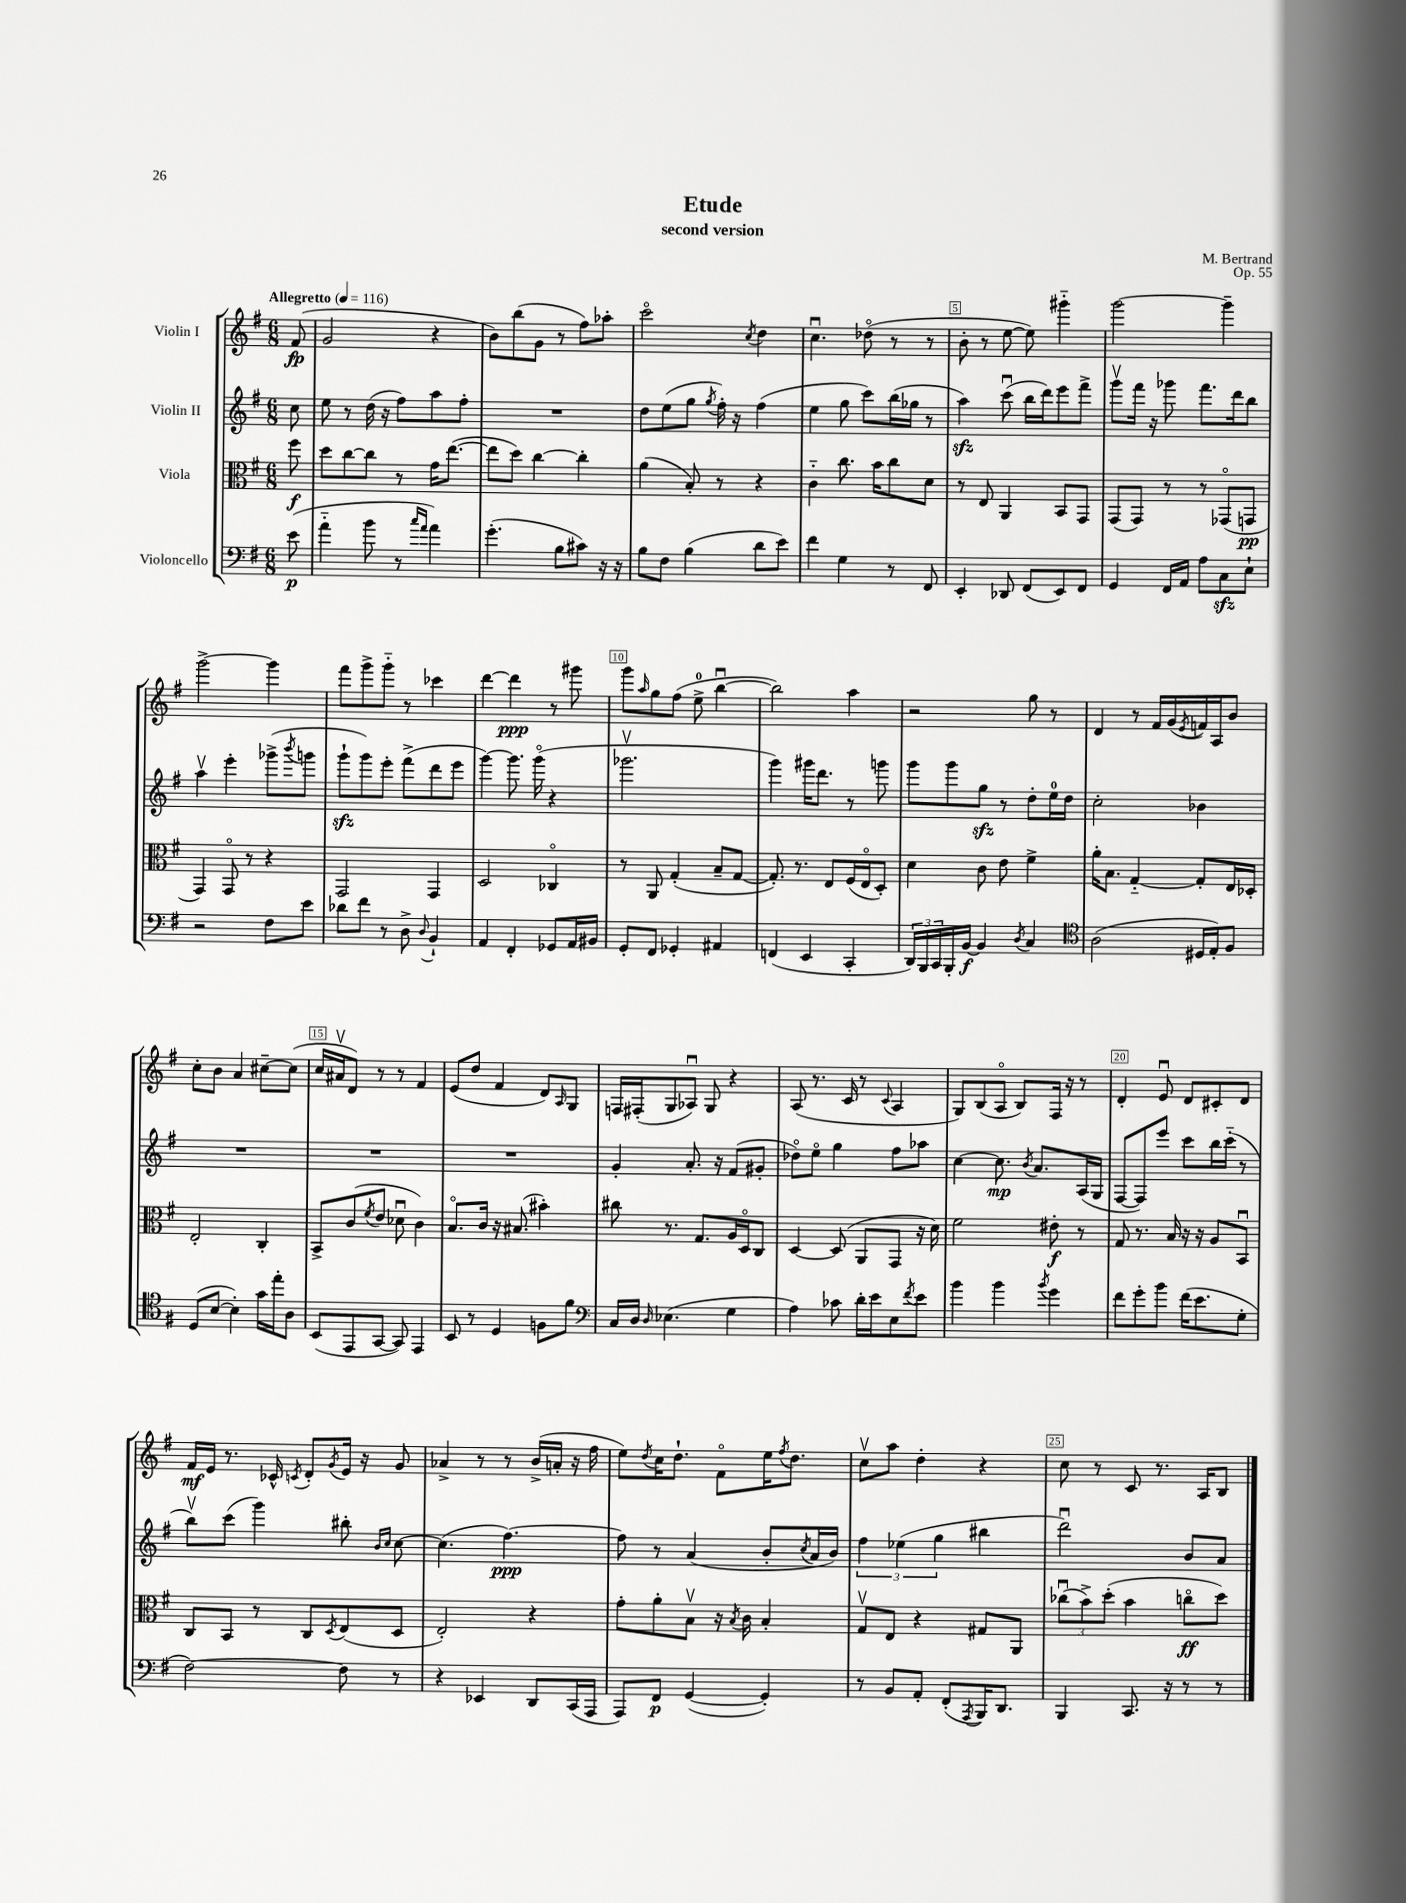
\header { title = "Etude" composer = "M. Bertrand" subtitle = "second version" opus = "Op. 55" }
<<
\new StaffGroup <<
\new Staff = "s0" \with { instrumentName = "Violin I" } {
    \clef treble \key g \major \numericTimeSignature \time 6/8 \partial 8 \tempo "Allegretto" 4 = 116
    fis'8\fp( |
    g'2 r4 |
    b'8) b''8( g'8 r8 fis''8) aes''8-. |
    c'''2\flageolet \acciaccatura { c''8 } d''4 |
    c''4.\downbow des''8\flageolet( r8 r8 |
    b'8-. r8 e''8~ e''8) gis'''4-_ |
    g'''2~ g'''4-- |
    g'''2~-> g'''4 |
    fis'''8 g'''8-> g'''8-_ r8 ces'''4 |
    d'''4~ d'''4\ppp r8 gis'''8 |
    g'''8 \grace { a''16 } g''8 fis''8( e''8-0-> b''4~\downbow |
    b''2) a''4 |
    r2 g''8 r8 |
    d'4 r8 fis'16 g'16( \acciaccatura { e'8 } f'16) a16 b'8 |
    c''8-. b'8 a'4 cis''8~-- cis''8( |
    c''16 ais'16\upbow d'8) r8 r8 fis'4 |
    e'8( d''8 fis'4 d'8) \grace { a16 } g8 |
    f16 fis16-.( g8 aes8\downbow) g8 r4 |
    a8( r8. c'16 r8 \appoggiatura { c'8 } a4 |
    g8) b8( a8\flageolet b8) fis16 r16 r8 |
    d'4-. e'8\downbow d'8 cis'8-. d'8 |
    fis'16\mf e'16 r8. ces'16-^ \acciaccatura { c'8 } d'8-. \acciaccatura { g'8 } e'16 r16 g'8 |
    aes'4-> r8 r8 b'16->( a'16-. r16 fis''16 |
    e''8) \acciaccatura { d''8 } c''16 d''8.-! fis'8\flageolet e''16 \acciaccatura { fis''8 } d''8. |
    c''8\upbow a''8 d''4-. r4 |
    c''8 r8 c'8 r8. a16 b8 \bar "|." |
}
\new Staff = "s1" \with { instrumentName = "Violin II" } {
    \clef treble \key g \major \numericTimeSignature \time 6/8 \partial 8
    c''8 |
    e''8 r8 d''16( r16 fis''8) a''8 fis''8-. |
    R2. |
    d''8 e''8( g''8 \acciaccatura { g''8 } fis''16-.) r16 fis''4( |
    e''4 g''8 c'''8) b''16( ges''16 r8 |
    a''4\sfz) c'''8\downbow( b''16 d'''16) e'''8 fis'''8-> |
    g'''8\upbow fis'''16 r16 ges'''8 fis'''8. d'''16 b''8 |
    a''4\upbow e'''4-. ges'''8->( \acciaccatura { b'''8 } g'''8 |
    g'''8-!\sfz g'''8) e'''8-. fis'''8->( d'''8 e'''8 |
    g'''4~) g'''8. g'''16\flageolet( r4 |
    ges'''2.\upbow |
    g'''4) gis'''16 d'''8. r8 g'''8 |
    g'''8 g'''8 g''8\sfz r8 d''8-. e''16-0 d''16 |
    c''2-. bes'4 |
    R2. |
    R2. |
    R2. |
    g'4-. a'8.-. r16 fis'8( gis'8-. |
    des''8\flageolet) e''8\flageolet g''4 fis''8 aes''8 |
    c''4~ c''8.\mp \acciaccatura { b'8 } a'8. a16( g16 |
    fis8~ fis8) e'''8 c'''8 b''16 c'''16-_( r8 |
    b''8\upbow) c'''8( g'''4) bis''8-. \grace { b'16 c''16 } c''8~ |
    c''4.( fis''4.~\ppp) |
    fis''8 r8 a'4( b'8-. \acciaccatura { c''8 } a'16 b'16) |
    \tuplet 3/2 { fis''4 ees''4( g''4 } bis''4 |
    d'''2\downbow) b'8 a'8 \bar "|." |
}
\new Staff = "s2" \with { instrumentName = "Viola" } {
    \clef alto \key g \major \numericTimeSignature \time 6/8 \partial 8
    fis''8\f |
    d''8 c''8~ c''8 r8 g'16 e''8.~( |
    e''8 d''8) c''4~ c''4-. |
    a'4( b8-.) r8 r4 |
    c'4-_ c''8. b'16 c''8 d'8 |
    r8 e8 a,4 b,8 g,8 |
    g,8( g,8) r8 r8 ges,8\flageolet( g,8\pp |
    g,4) g,8\flageolet r8 r4 |
    g,2 g,4 |
    d2 ces4\flageolet |
    r8 a,8 g4-.( b8-- g8~ |
    g8.-.) r8. e8 fis16( e16\flageolet d8-.) |
    d'4 c'8 e'8 fis'4-> |
    a'16-. b8. g4~-_ g8-. e16 des16-. |
    e2-. c4-. |
    b,8-> c'8( \acciaccatura { fis'8 } e'8 des'8\downbow c'4) |
    b8.\flageolet c'16 r16 bis8.( bis'4-.) |
    cis''8 r8. g8. a16 d16\flageolet c8 |
    d4~ d8( a,8 g,8 r16 d'16) |
    fis'2 eis'8-.\f r8 |
    g8 r8. b16 r16 r16 a8 b,8\downbow |
    c8 b,8 r8 c8 \acciaccatura { d8 } e8( d8 |
    e2-.) r4 |
    g'8-. a'8-. b8\upbow r16 \acciaccatura { b8 } c'16 b4-. |
    g8\upbow e8 r4 gis8 a,8 |
    \tuplet 3/2 { ces''8\downbow( b'8->) d''8-.( } b'4 c''8\flageolet\ff d''8) \bar "|." |
}
\new Staff = "s3" \with { instrumentName = "Violoncello" } {
    \clef bass \key g \major \numericTimeSignature \time 6/8 \partial 8
    e'8\p( |
    a'4-_ b'8 r8 \grace { c''16 a'16 } a'4) |
    g'4.-.( b8 cis'8) r16 r16 |
    b8 fis8 b4( d'8 e'8) |
    fis'4 g4 r8 fis,8 |
    e,4-. des,8 fis,8( e,8) fis,8 |
    g,4 fis,16 a,16 a8 c8\sfz e8-! |
    r2 fis8 e'8 |
    des'8 fis'8 r8 d8-> \appoggiatura { d8 } b,4-! |
    a,4 fis,4-. ges,8 a,16 bis,16 |
    g,8-. fis,8 ges,4-. ais,4 |
    f,4( e,4 c,4-. |
    \tuplet 3/2 { d,16) b,,16 c,16 } b,,16-. b,16~\f b,4 \acciaccatura { d8 } c4 |
    \clef tenor a2( dis16 e16-.) fis8 |
    d8( b8~ b4-.) g'16 e''16-. a8 |
    b,8( e,8 g,8~ g,8) e,4 |
    b,8 r8 d4 f8 fis'8 |
    \clef bass c16 d16 \grace { d16 } ees4.( g4 |
    a4) ces'8 d'16-. e'16 e8 \acciaccatura { fis'8 } e'8 |
    b'4 b'4 \acciaccatura { b'8 } g'4 |
    fis'8 g'8-. b'8 fis'16( e'8. g8-. |
    fis2~) fis8 r8 |
    r4 ees,4 d,8 c,16( a,,16 |
    a,,8) fis,8\p g,4~( g,4-.) |
    r8 b,8 a,8-. fis,8-.( \acciaccatura { a,,8 } b,,16) d,8. |
    b,,4 c,8. r16 r8 r8 \bar "|." |
}
>>
>>
\layout { \context { \Score \override BarNumber.break-visibility = ##(#f #t #t) barNumberVisibility = #(every-nth-bar-number-visible 5) \override BarNumber.stencil = #(make-stencil-boxer 0.1 0.3 ly:text-interface::print) } }
